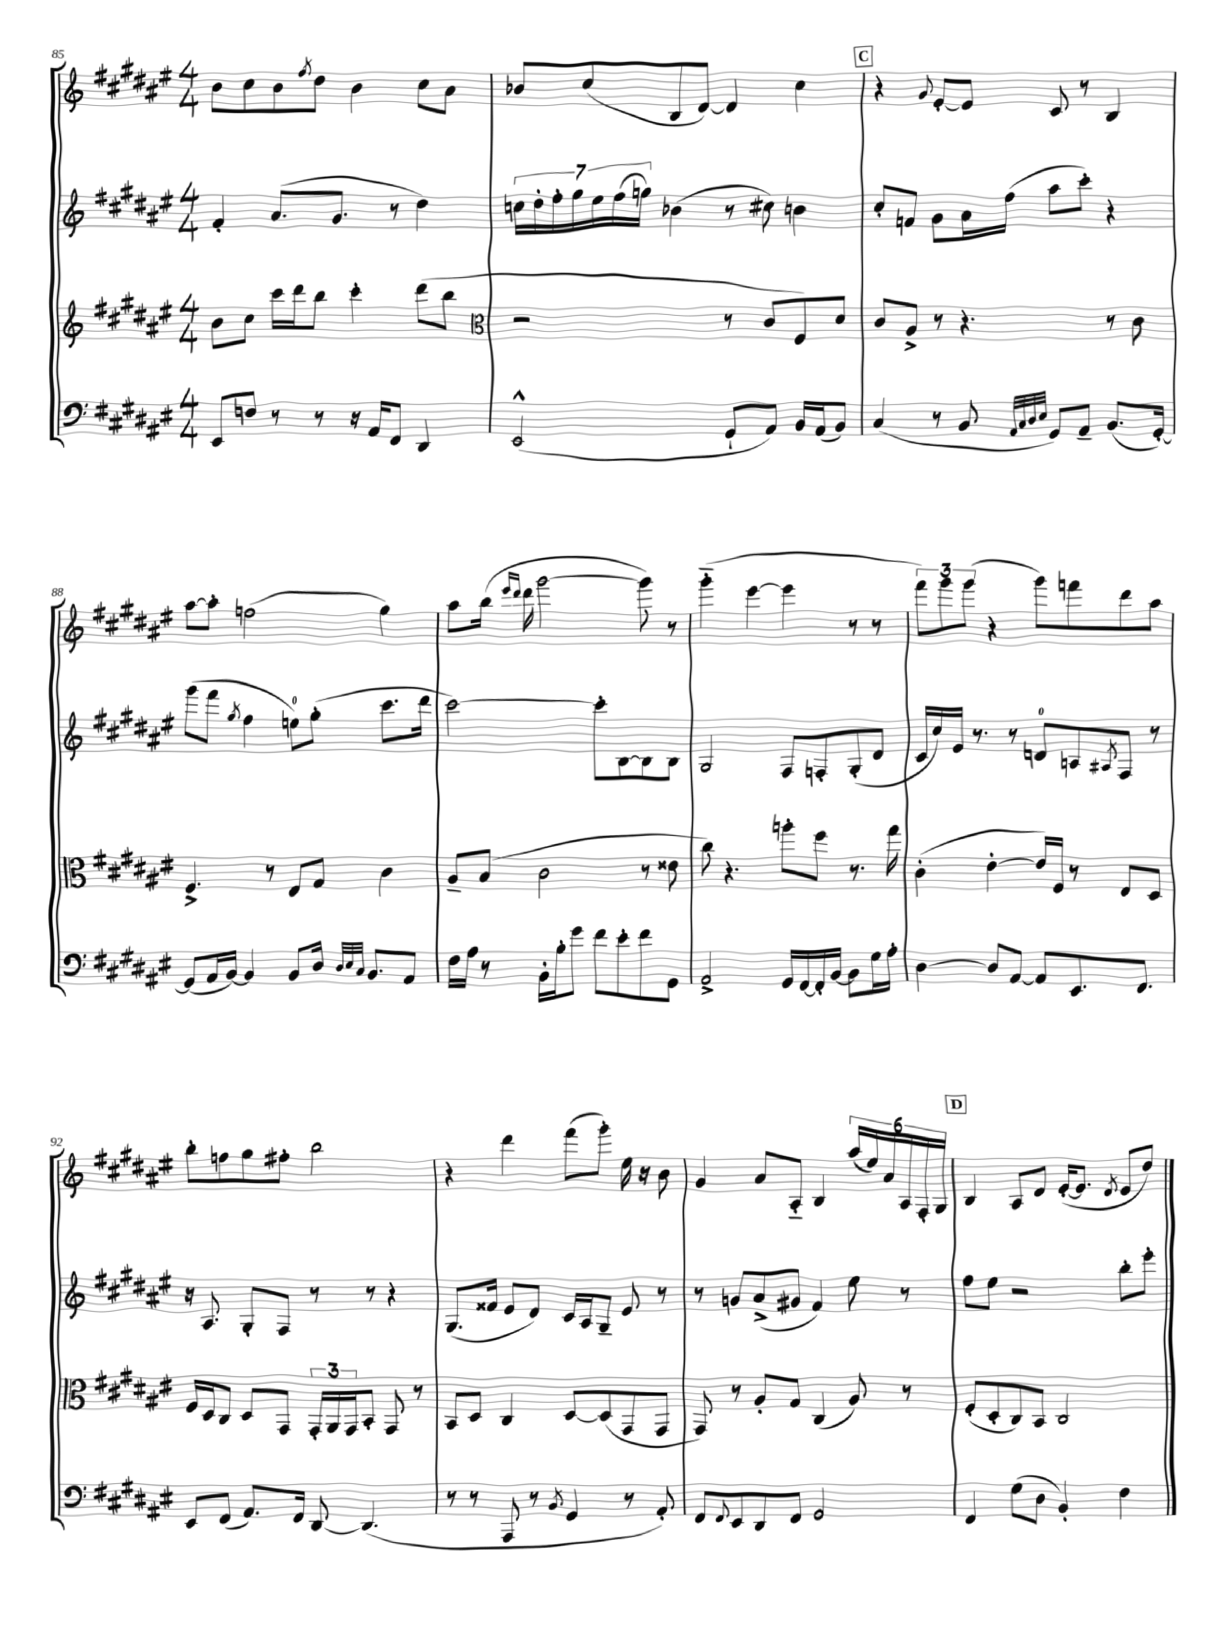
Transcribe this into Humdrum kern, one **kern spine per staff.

**kern	**kern	**kern	**kern
*part4	*part3	*part2	*part1
*staff4	*staff3	*staff2	*staff1
*clefF4	*clefG2	*clefG2	*clefG2
*k[f#c#g#d#a#e#]	*k[f#c#g#d#a#e#]	*k[f#c#g#d#a#e#]	*k[f#c#g#d#a#e#]
*M4/4	*M4/4	*M4/4	*M4/4
=85	=85	=85	=85
8EE#/L	8b\L	4f#'/	8b\L
8Fn/J	8cc#\J	.	8cc#\
8r	16ccc#\LL	(8.a#/L	8b\
.	16ddd#\J	.	.
.	.	.	8qff#/
8r	8bb\J	.	8dd#\J
.	.	8.g#/J	.
16r	4ccc#'\	.	4b\
16AA#/KL	.	.	.
8FF#/J	.	8r	.
4DD#/	(8ddd#\L	4dd#\)	8cc#\L
.	8bb\J	.	8a#\J
=86	=86	=86	=86
*	*clefC3	*	*
(2EE#^^/	2r	28ccn\LL	8b-X/L
.	.	28dd#'\	.
.	.	28ff#'\	.
.	.	28gg#\	.
.	.	.	(8cc#/
.	.	28ee#\	.
.	.	(28ff#\	.
.	.	28ggn\JJ)	.
.	.	(4b-X\	8B/
.	.	.	[8d#/J)
8GG#`/L	8r	8r	4d#/]
8AA#/J)	8c#/L	8cc#X\)	.
16BB/LL	8F#/)	4bn\	4cc#\
(16AA#/J	.	.	.
8BB/J)	8d#/J	.	.
!!LO:REH:place=s1:t=C
=87	=87	=87	=87
(4C#/	8c#/L	8cc#'/L	4r
.	8A#^/J	8fn/J	.
.	.	.	8qqg#/
8r	8r	8g#\L	[8e#'/L
8BB/	4.r	16a#\L	8e#/J]
.	.	(16ff#\JJ	.
32qqAA#/LLL	.	.	.
32qqC#/	.	.	.
32qqD#/	.	.	.
32qqE#/JJJ	.	.	.
8GG#/L)	.	8aa#\L	8c#/
8AA#~/J	.	8ccc#'\J)	8r
(8.BB/L	8r	4r	4B/
.	8c#\	.	.
[16GG#'/Jk)	.	.	.
!!LO:LB:g=z
=88	=88	=88	=88
(8GG#/L]	4.F#^/	(8ggg#\L	[8aa#\L
16AA#/L	.	8fff#\J	8aa#'\J]
[16BB/JJ)	.	.	.
.	.	8qgg#/	.
4BB/]	.	4ff#\	(2ffn\
.	8r	.	.
8BB/L	8E#/L	8een\L)	.
16D#/Jk	8G#/J	(8gg#'\J	.
32qqD#/LLL	.	.	.
32qqE#/	.	.	.
32qqC#/JJJ	.	.	.
8.BB/L	.	.	.
.	4c#\	8.ccc#\L	4gg#\)
8AA#/J	.	.	.
.	.	16ddd#\Jk	.
=89	=89	=89	=89
16F#\LL	8A#~/L	[2ccc#\)	8aa#\L
16A#\JJ	.	.	.
8r	(8B/J	.	(16bb\Jk
.	.	.	16qqeee#/LL
.	.	.	16qqddd#/JJ
.	.	.	16ddd#\
16BB'\LL	2c#\	.	[2ggg#\
16B'\J	.	.	.
8g#\J	.	.	.
8f#\L	.	8ccc#'\L]	.
8e#'\	.	[8B\	.
8f#\	8r	8B\]	8ggg#\])
8GG#\J	8e##X\	8B\J	8r
=90	=90	=90	=90
2AA#^/	8cc#\)	2G#/	(4ggg#\
.	4.r	.	.
.	.	.	[4eee#\
16GG#/LL	8aan'\L	8F#/L	4eee#\]
[16FF#/	.	.	.
16FF#'/]	8ff#\J	8Fn'/	.
[16BB/JJ	.	.	.
8BB\L]	8.r	(8G#'/	8r
16G#\L	.	8d#/J	8r
16A#'\JJ	16gg#\	.	.
=91	=91	=91	=91
[4D#\	(4c#'\	16c#/LL	12fff#\L)
.	.	16cc#/)	.
.	.	.	12ggg#\
.	.	16e#/JJ	.
.	.	.	(12ggg#\J
.	.	8.r	.
8D#/L]	[4e#'\	.	4r
[8AA#/J	.	8r	.
8AA#/L]	16e#/LL])	8dn/L	8ggg#\L)
.	16F#/JJ	.	.
8.EE#/	8r	8An/	8fffn\
.	.	8qA#X/	.
.	8E#/L	8F#/J	8ddd#\
8.FF#/J	.	.	.
.	8D#/J	8r	8aa#\J
!!LO:LB:g=z
=92	=92	=92	=92
8EE#/L	16F#/LL	16r	8bb'\L
.	16D#/J	8.A#/	.
(8FF#/J	8C#/J	.	8ffn\
8.AA#/L)	8D#/L	8G#'/L	8gg#\
.	8GG#/J	8F#/J	8ff#X'\J
16FF#/Jk	.	.	.
[8DD#/	24GG#'/LL	8r	2bb\
.	24AA#/	.	.
.	24GG#/J	.	.
(4.DD#/]	8BB'/J	8r	.
.	8GG#/	4r	.
.	8r	.	.
=93	=93	=93	=93
8r	8BB/L	(8.G#/L	4r
8r	8D#/J	.	.
.	.	16f##X/Jk	.
8AAA#/	4C#/	8e#/L	4ddd#\
8r	.	8d#/J)	.
8qBB/	.	.	.
4GG#/	[8D#/L	16c#/LL	(8fff#\L
.	.	16A#/J	.
.	(8D#/]	8G#~/J	8ggg#'\J)
8r	8GG#/	8e#/	16ee#\
.	.	.	16r
8AA#'/)	8GG#/J	8r	8b\
=94	=94	=94	=94
8FF#/L	8GG#/)	8r	4g#/
8qqFF#/	.	.	.
8EE#/	8r	8gn/L	.
8DD#/	8A#'/L	(8a#^/	8a#/L
8FF#/J	8G#/J	8g#X/J	8A#/J
2GG#/	(4C#/	4f#/)	4B/
.	8A#/)	8ee#\	(24aa#/LL
.	.	.	24ee#/)
.	.	.	24a#/
.	8r	8r	24A#/
.	.	.	24F#'/
.	.	.	24G#/JJ
!!LO:REH:place=s1:t=D
=95	=95	=95	=95
4FF#/	(8F#'/L	8ff#\L	4B/
.	8D#'/	8ee#\J	.
(8G#\L	8C#/)	2r	8A#/L
8D#\J	8BB/J	.	8d#/J
4BB'/)	2C#/	.	([16e#'/KL
.	.	.	8.e#/J]
.	.	.	8qd#/
4F#\	.	8bb'\L	8e#/L
.	.	8eee#'\J	8dd#/J)
==	==	==	==
*-	*-	*-	*-
